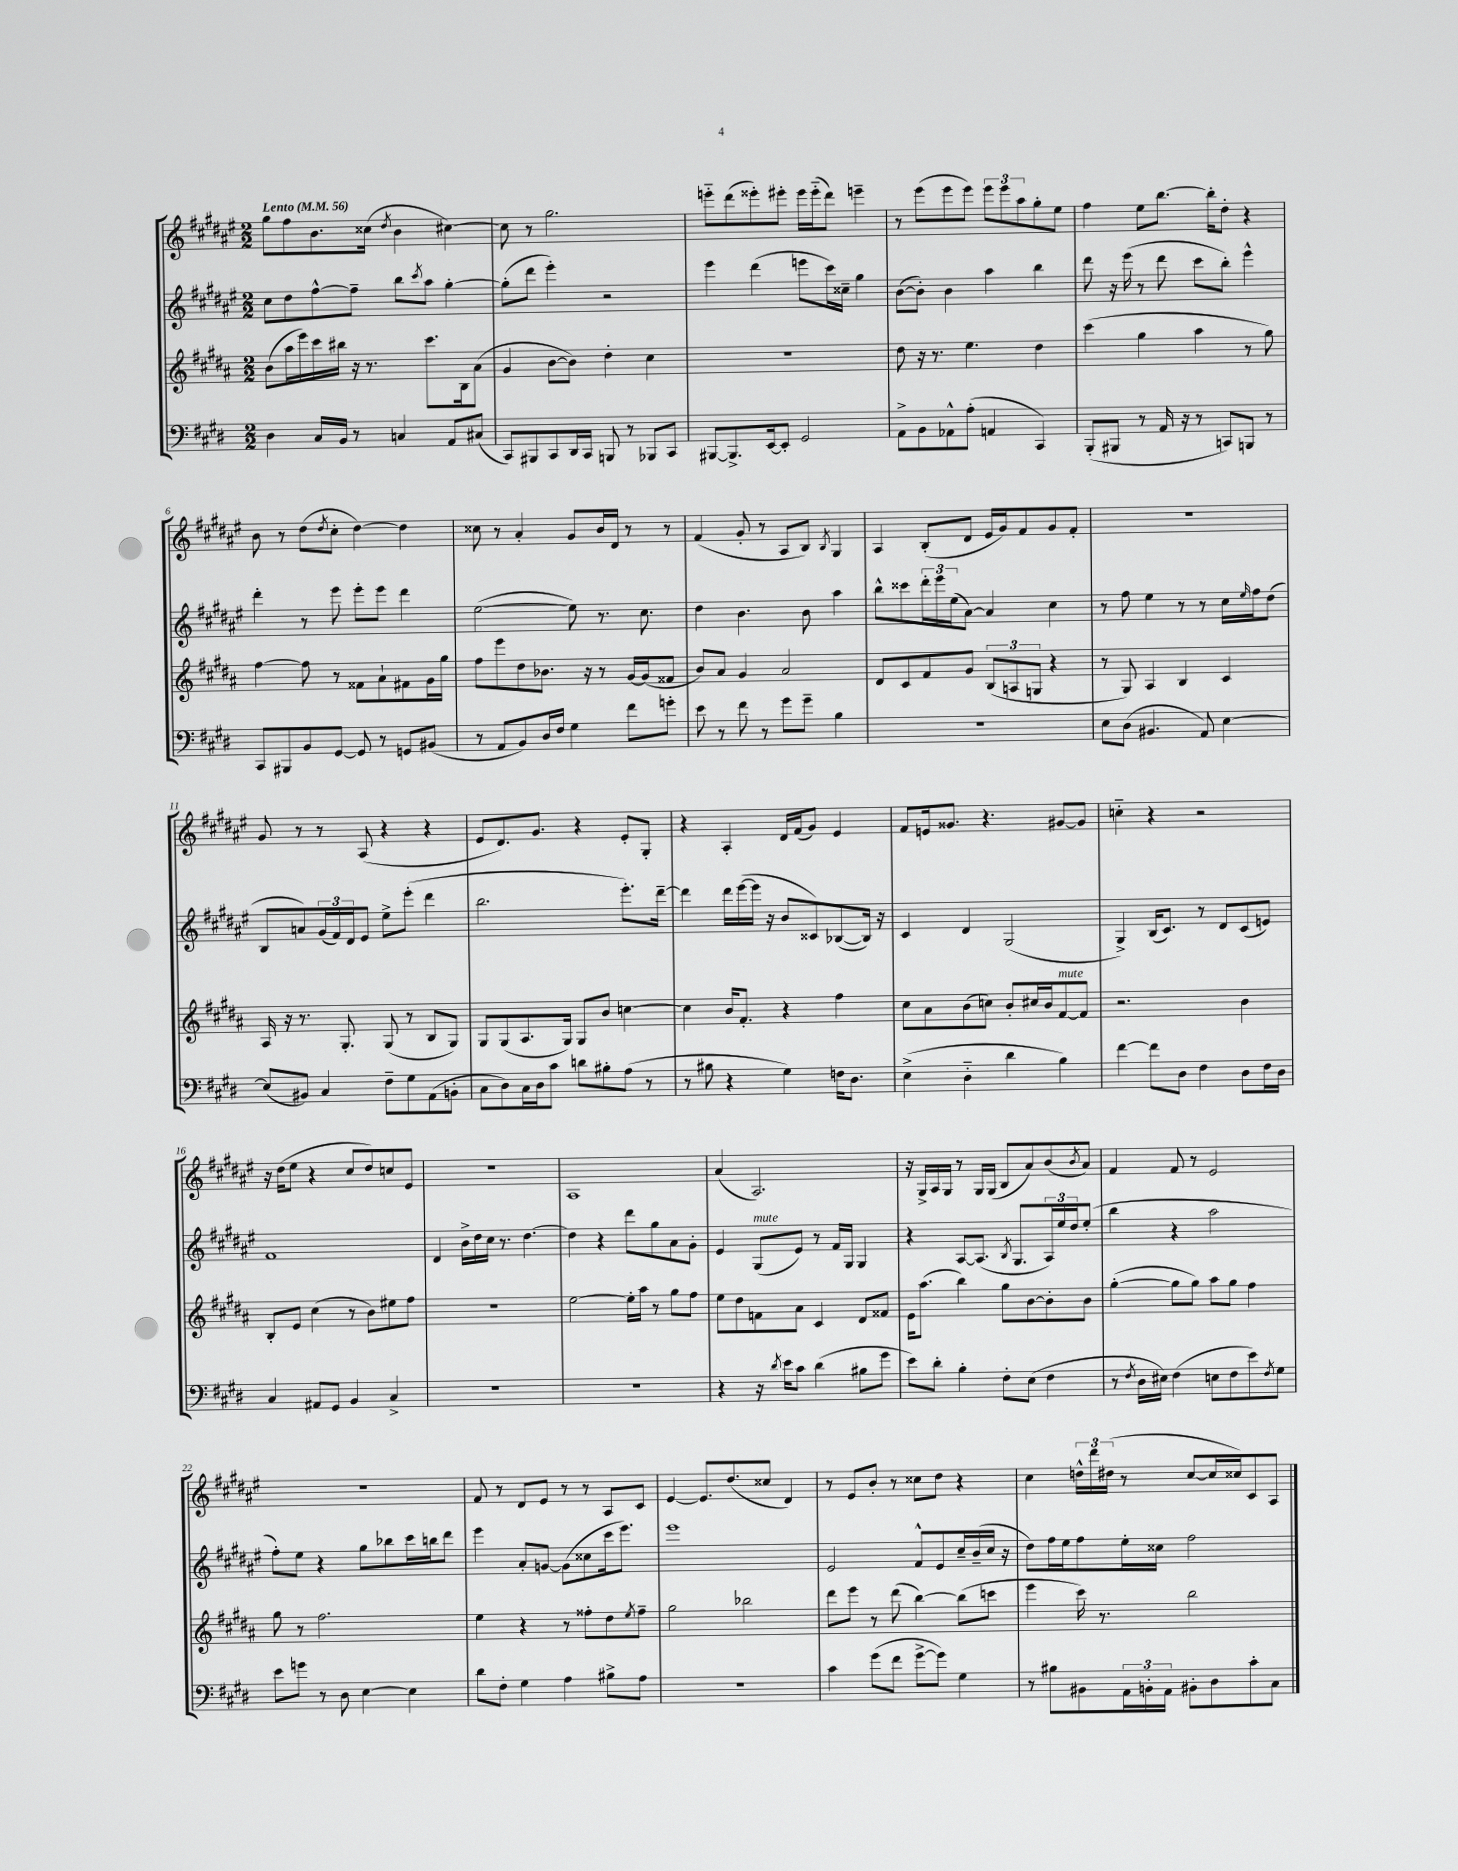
<<
\new StaffGroup <<
\new Staff = "s0" {
    \clef treble \key fis \major \numericTimeSignature \time 2/2 \tempo "Lento" 4 = 56
    gis''8 fis''8 b'8. cisis''16( \acciaccatura { dis''8 } b'4 cis''4~) |
    cis''8 r8 gis''2. |
    e'''8-_ dis'''8( eisis'''8-.) eis'''8-. eis'''16 eis'''16-_( dis'''8) e'''4-- |
    r8 eis'''8( eis'''8 eis'''8) \tuplet 3/2 { eis'''8 eis'''8 ais''8 } gis''8-. eis''8 |
    fis''4 eis''8 b''8.~ b''16-. dis''8-. r4 |
    b'8 r8 dis''8( \acciaccatura { dis''8 } cis''8-. dis''4~) dis''4 |
    cisis''8 r8 ais'4-. gis'8 b'16 dis'16 r8 r8 |
    fis'4( gis'8-. r8 ais8 b8) \acciaccatura { b8 } gis4 |
    ais4 b8-.( dis'8 eis'16 gis'16) fis'8 gis'8 fis'8-. |
    r1 |
    gis'8 r8 r8 ais8( r4 r4 |
    eis'8 dis'8.) gis'8. r4 eis'8-. gis8-. |
    r4 ais4-. dis'16 fis'16( gis'8) eis'4 |
    fis'8 e'16 gisis'8. r4. gis'8~ gis'8 |
    c''4-_ r4 r2 |
    r16 dis''16( eis''8 r4 cis''8 dis''8) c''8 eis'8 |
    R1 |
    ais1 |
    ais'4( ais2.) |
    r16 gis16-> ais16 gis16 r8 gis16 gis16( b8 ais'8) b'8( \acciaccatura { b'8 } ais'8) |
    fis'4 fis'8 r8 eis'2 |
    R1 |
    fis'8 r8 dis'8 eis'8 r8 r8 ais8 cis'8 |
    eis'4~ eis'8. dis''8.( cisis''8 dis'4) |
    r8 eis'8 b'8-. r8 cisis''8 dis''8 r4 |
    cis''4 \tuplet 3/2 { d''16-^ dis'''16 dis''16( } r8 cis''8~ cis''16 cisis''16) cis'8 ais8 \bar "|." |
}
\new Staff = "s1" {
    \clef treble \key fis \major \numericTimeSignature \time 2/2
    cis''8 dis''8 fis''8~-^ fis''8-- b''8 \acciaccatura { cis'''8 } ais''8 gis''4~-. |
    gis''8-.( dis'''8 eis'''4-.) r2 |
    eis'''4 dis'''4( e'''8 cis'''16) cisis''16-- gis''4 |
    b'8~( b'8-.) b'4 ais''4 b''4 |
    dis'''8 r16 eis'''16( r8 dis'''8 cis'''8 b''8-.) eis'''4-^ |
    dis'''4-. r8 eis'''8 eis'''8-. eis'''8 dis'''4 |
    eis''2~( eis''8) r8. cis''8. |
    dis''4 b'4. b'8 ais''4 |
    b''8-^ cisis'''8 \tuplet 3/2 { dis'''16-. eis'''16 eis''16( } ais'8~) ais'4 cis''4 |
    r8 fis''8 eis''4 r8 r8 cis''16 \grace { eis''16 } fis''16 dis''8( |
    b8 a'8) \tuplet 3/2 { gis'16( fis'16) dis'16 } eis'8 eis''8-> eis'''8-.( dis'''4 |
    b''2. eis'''8.-.) dis'''16~-- |
    dis'''4 dis'''16 eis'''16~( eis'''16 r16 b'8 cisis'8) bes8~( bes16) r16 |
    cis'4 dis'4 gis2( |
    gis4->) b16( cis'8.) r8 dis'8 cis'8( e'8) |
    fis'1 |
    dis'4 b'16-> dis''16 cis''16 r8. dis''4.~ |
    dis''4 r4 dis'''8 gis''8 ais'8 gis'8-. |
    eis'4 gis8^\markup { \italic "mute" }( eis'8) r8 fis'16 gis16 gis4 |
    r4 ais8~ ais8.( \acciaccatura { b8 } gis8. \tuplet 3/2 { ais16) eis''16 dis''16 } eis''8-.( |
    b''4 r4 ais''2 |
    fis''8-.) eis''8 r4 gis''8 bes''8 cis'''16 b''16 dis'''8 |
    eis'''4 ais'8-. g'8~ g'8( cisis''8 cis'''16 eis'''8.) |
    eis'''1 |
    eis'2 fis'8-^ eis'8 cis''16-- b'16--( cis''16 r16 |
    dis''8) fis''16 eis''16 fis''8 eis''16-. cisis''16 fis''2 \bar "|." |
}
\new Staff = "s2" {
    \clef treble \key b \major \numericTimeSignature \time 2/2
    b'8( ais''16 e'''16) cis'''16 bis''16 r16 r8. cis'''8. b16 ais'8( |
    gis'4 b'8~ b'8) dis''4-. cis''4 |
    R1 |
    dis''8 r16 r8. e''4. dis''4 |
    cis'''4( gis''4 ais''4 r8 gis''8) |
    fis''4~ fis''8 r8 fisis'8 ais'8-! fis'8 gis'16 gis''16 |
    fis''8 e'''8 dis''8 bes'8. r16 r8 gis'16~ gis'16( fisis'8 |
    b'8) ais'8 gis'4 ais'2 |
    dis'8 cis'8 fis'8 gis'8 \tuplet 3/2 { b8( a8 g8 } r4 |
    r8 gis8) ais4 b4 cis'4 |
    ais16 r16 r8. gis8.-. gis8( r8 b8 gis8) |
    gis8 gis8( ais8. gis16) gis8 b'8 c''4~ |
    c''4 b'16 fis'8.-. r4 fis''4 |
    cis''8 ais'8 b'8( c''8) b'8-. cis''16 b'16 fis'8~^\markup { \italic "mute" } fis'8 |
    r2. b'4 |
    b8-. e'8 cis''4( r8 b'8) eis''8 fis''8 |
    r1 |
    e''2~ e''16-. ais''16 r8 gis''8 fis''8 |
    e''8 dis''8 f'8 ais'8 cis'4 dis'8 fisis'8 |
    e'16 ais''8.( b''4) gis''8 b'8~ b'8-. b'8 |
    gis''4~-.( gis''8 gis''8) ais''8 gis''8 fis''4 |
    gis''8 r8 fis''2. |
    e''4 r4 r8 fisis''8-. dis''8 \acciaccatura { e''8 } fisis''8-- |
    gis''2 bes''2 |
    dis'''8 e'''8 r8 dis'''8( b''4~) b''8( c'''8 |
    e'''4 cis'''16) r8. b''2 \bar "|." |
}
\new Staff = "s3" {
    \clef bass \key e \major \numericTimeSignature \time 2/2
    dis4 cis16 b,16 r8 c4 a,8 cis8( |
    cis,8) bis,,8 cis,8 dis,16 cis,16 b,,8 r8 bes,,8 cis,8 |
    bis,,8~ bis,,8.-> e,16~ e,8-. gis,2 |
    a,8-> b,8 aes,8-^ a8-.( a,4 cis,4) |
    b,,8-.( bis,,8 r8 a,16 r16 r8 c,8) b,,8 r8 |
    cis,8 bis,,8 b,8 gis,8~ gis,8 r8 g,8 bis,8( |
    r8 a,8 b,8) dis16 fis16 gis4 fis'8 g'8-. |
    e'8 r8 fis'8 r8 gis'8 gis'8-- b4 |
    R1 |
    e8 dis8( bis,4. a,8) e4~ |
    e8( bis,8) cis4 fis8-- gis8 a,8( b,8-. |
    cis8 dis8) cis16 dis16 cis'8 d'8 bis8-. a8( r8 |
    r8 bis8 r4 gis4) f16 dis8. |
    e4->( dis4-_ dis'4 b4) |
    fis'4~ fis'8 dis8 fis4 dis8 fis16 dis16 |
    cis4 ais,8 gis,8 b,4 cis4-> |
    R1 |
    R1 |
    r4 r16 \acciaccatura { dis'8 } e'16 cis'8 dis'4( bis8 gis'8 |
    e'8) dis'8-. b4-. fis8-. e8( fis4 |
    r8 \acciaccatura { fis8 } dis16 eis16) fis4( e8 fis8 e'8) \acciaccatura { fis8 } gis8 |
    e'8 g'8 r8 dis8 e4~ e4 |
    dis'8 fis8-. gis4 a4 bis8-> a8 |
    R1 |
    cis'4 gis'8( fis'8 gis'8~-> gis'8) gis4 |
    r8 bis8 bis,8 \tuplet 3/2 { a,16 b,16-. a,16 } bis,8-. dis8 cis'8-. cis8 \bar "|." |
}
>>
>>
